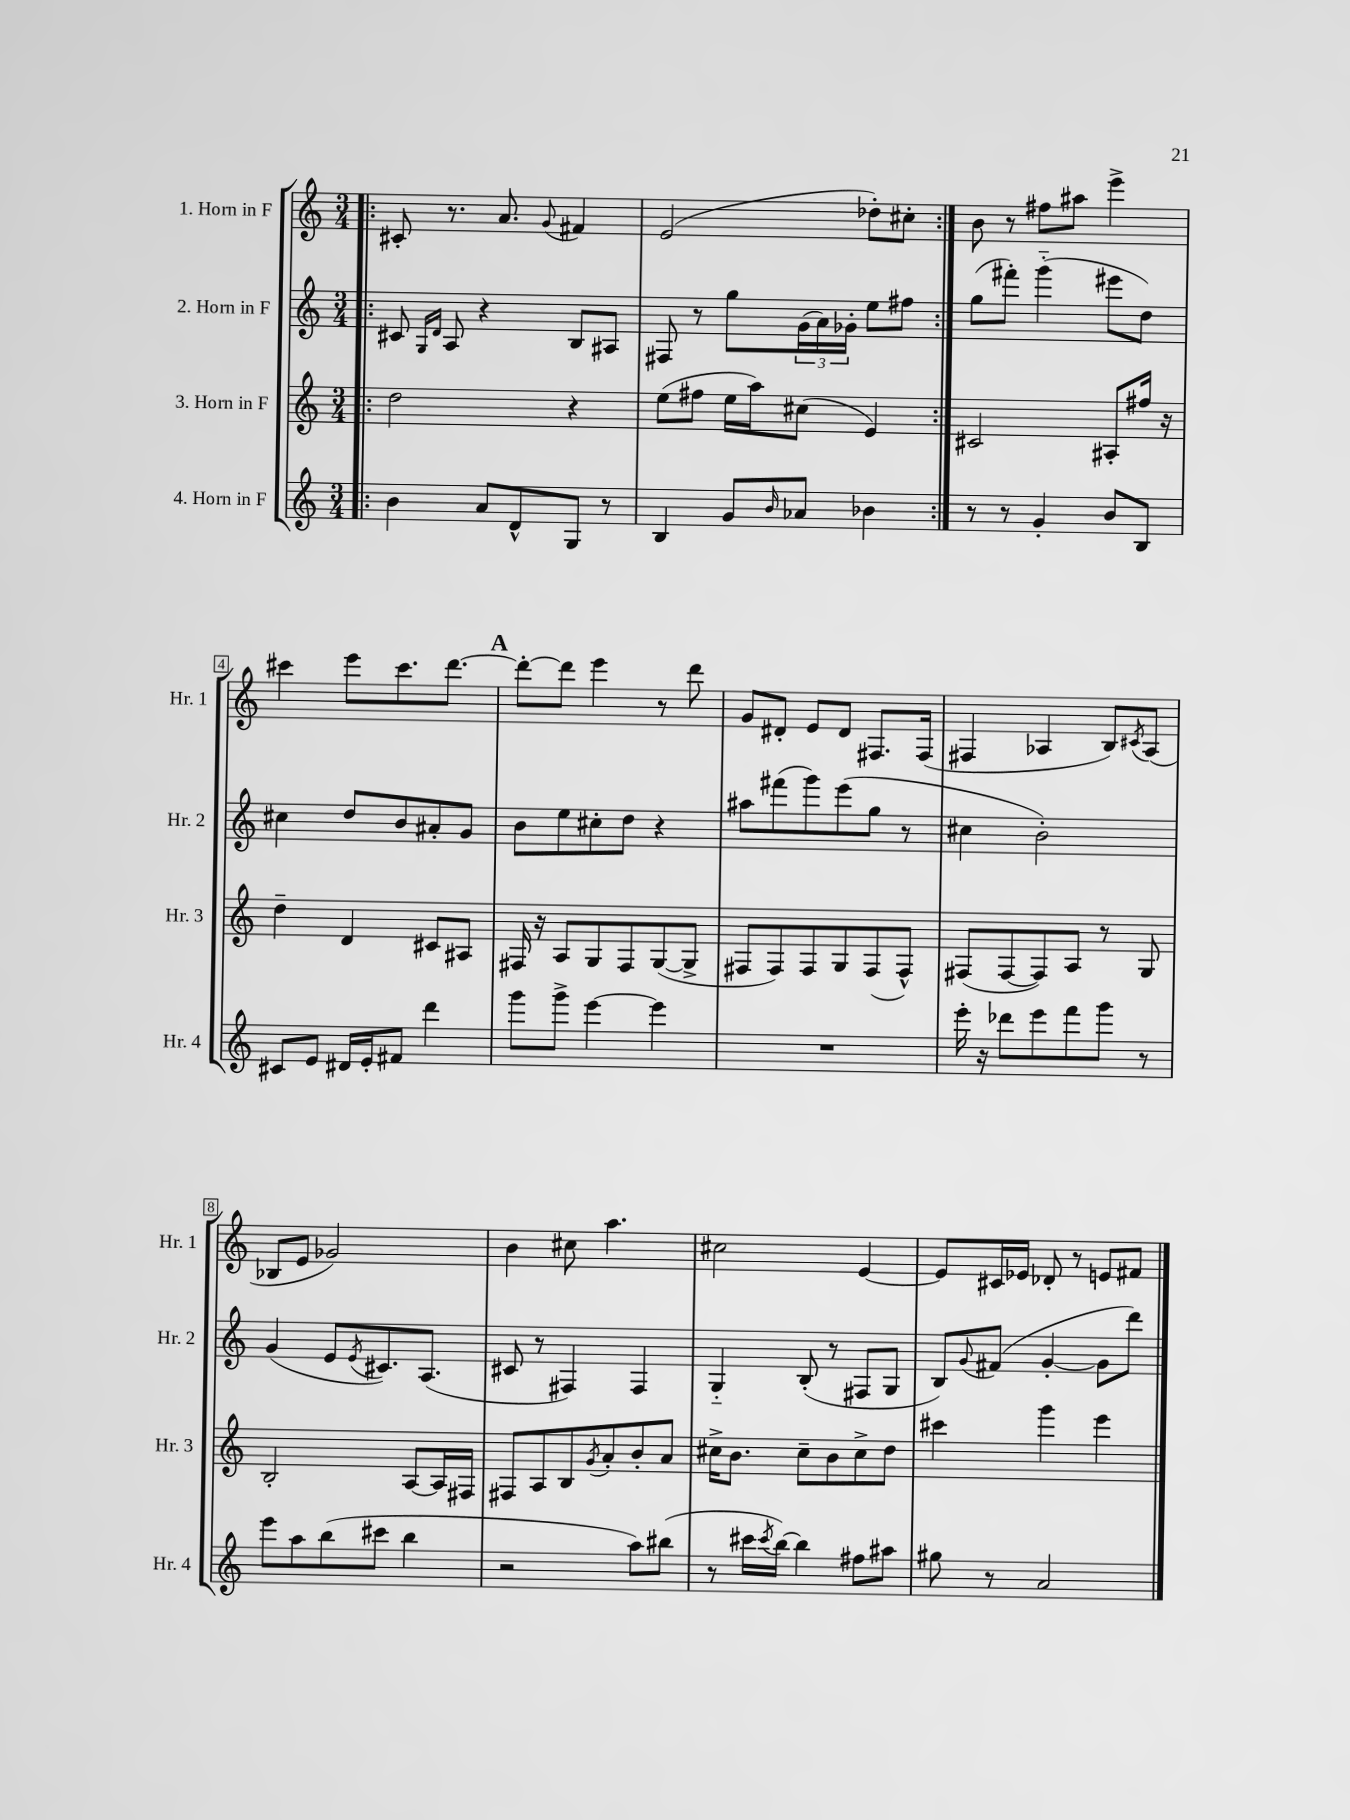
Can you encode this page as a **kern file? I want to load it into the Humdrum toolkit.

**kern	**kern	**kern	**kern
*part4	*part3	*part2	*part1
*staff4	*staff3	*staff2	*staff1
*I"4. Horn in F	*I"3. Horn in F	*I"2. Horn in F	*I"1. Horn in F
*I'Hr. 4	*I'Hr. 3	*I'Hr. 2	*I'Hr. 1
*clefG2	*clefG2	*clefG2	*clefG2
*k[]	*k[]	*k[]	*k[]
*M3/4	*M3/4	*M3/4	*M3/4
=1!|:	=1!|:	=1!|:	=1!|:
4b\	2dd\	8c#X/	8c#X'/
.	.	16qqG/LL	.
.	.	16qqd/JJ	.
.	.	8A/	8.r
8a/L	.	4r	.
.	.	.	8.a/
8d^^/	.	.	.
.	.	.	8qqg/
8G/J	4r	8B/L	4f#X/
8r	.	8A#X/J	.
=2	=2	=2	=2
4B/	(8ee\L	8F#X/	(2e/
.	8ff#X\J	8r	.
8g/L	16ee\LL	8gg\L	.
.	16aa\J)	.	.
16qqb/	.	.	.
8a-X/J	(8cc#X\J	(24g\L	.
.	.	24a\)	.
.	.	24g-X'\JJ	.
4b-X\	4e/)	8ee\L	8dd-X'\L)
.	.	8ff#X\J	8cc#X'\J
=3:|!	=3:|!	=3:|!	=3:|!
8r	2c#X/	(8gg\L	8b\
8r	.	8fff#X'\J)	8r
4g'/	.	(4ggg\	8ff#X\L
.	.	.	8aa#X\J
8b/L	8A#X'/L	8eee#X\L	4eee^\
8B/J	16ff#X/Jk	8dd\J)	.
.	16r	.	.
!!LO:LB:g=z
=4	=4	=4	=4
8c#X/L	4dd~\	4cc#X\	4ccc#X\
8e/J	.	.	.
16d#X/LL	4d/	8dd/L	8eee\L
16e'/J	.	.	.
8f#X/J	.	8b/	8.ccc#\
4ddd\	8c#X/L	8a#X'/	.
.	.	.	[8.ddd\J
.	8A#X/J	8g/J	.
!!LO:REH:place=s1:t=A
=5	=5	=5	=5
8ggg\L	16F#X/	8b\L	8ddd'\L_
.	16r	.	.
8ggg^\J	8A/L	8ee\	8ddd\J]
[4eee\	8G/	8cc#X'\	4eee\
.	8F#/	8dd\J	.
4eee\]	([8G/	4r	8r
.	8G^/J]	.	8ddd\
=6	=6	=6	=6
2.r	8F#X/L	8aa#X\L	8g/L
.	8F#/)	(8fff#X\	8d#X'/J
.	8F#/	8ggg\)	8e/L
.	8G/	(8eee\	8d#/J
.	(8F#/	8gg\J	8.F#X/L
.	8F#^^/J)	8r	.
.	.	.	(16F#/Jk
=7	=7	=7	=7
16eee'\	(8F#X/L	4cc#X\	4F#X/
16r	.	.	.
8ddd-X\L	[8F#/	.	.
8eee\	8F#/])	2b'\)	4A-X/
8fff\	8A/J	.	.
8ggg\J	8r	.	8B/L)
.	.	.	8qc#X/
8r	8G/	.	(8A-/J
!!LO:LB:g=z
=8	=8	=8	=8
8eee\L	2B'/	(4g/	8B-X/L
8aa\	.	.	8e/J
(8bb\	.	8e/L	2g-X/)
.	.	8qe/	.
8ccc#X\J	.	8.c#X/)	.
4bb\	[8A/L	.	.
.	.	(8.A/J	.
.	16A/L]	.	.
.	16F#X/JJ	.	.
=9	=9	=9	=9
2r	8F#X/L	8c#X/	4b\
.	8A/	8r	.
.	8B/	4F#X/)	8cc#X\
.	8qg/	.	.
.	8a'/	.	4.aa\
8aa\L)	8b'/	4F#/	.
(8bb#X\J	8a/J	.	.
=10	=10	=10	=10
8r	16cc#X^\KL	4G/	2cc#X\
.	8.b\J	.	.
16ccc#X\LL	.	.	.
8qccc#/	.	.	.
[16bb\JJ)	.	.	.
4bb\]	8cc#~\L	(8B'/	.
.	8b\	8r	.
8ff#X\L	8cc#^\	8F#X/L	[4e/
8aa#X\J	8dd\J	8G/J	.
=11	=11	=11	=11
8gg#X\	4ccc#X\	8B/L)	8e/L]
.	.	8qqg/	.
8r	.	(8f#X/J	16c#X/L
.	.	.	16e-X/JJ
2a/	4ggg\	[4g'/	8d-X'/
.	.	.	8r
.	4eee\	8g\L]	8en/L
.	.	8ddd\J)	8f#X/J
==	==	==	==
*-	*-	*-	*-
